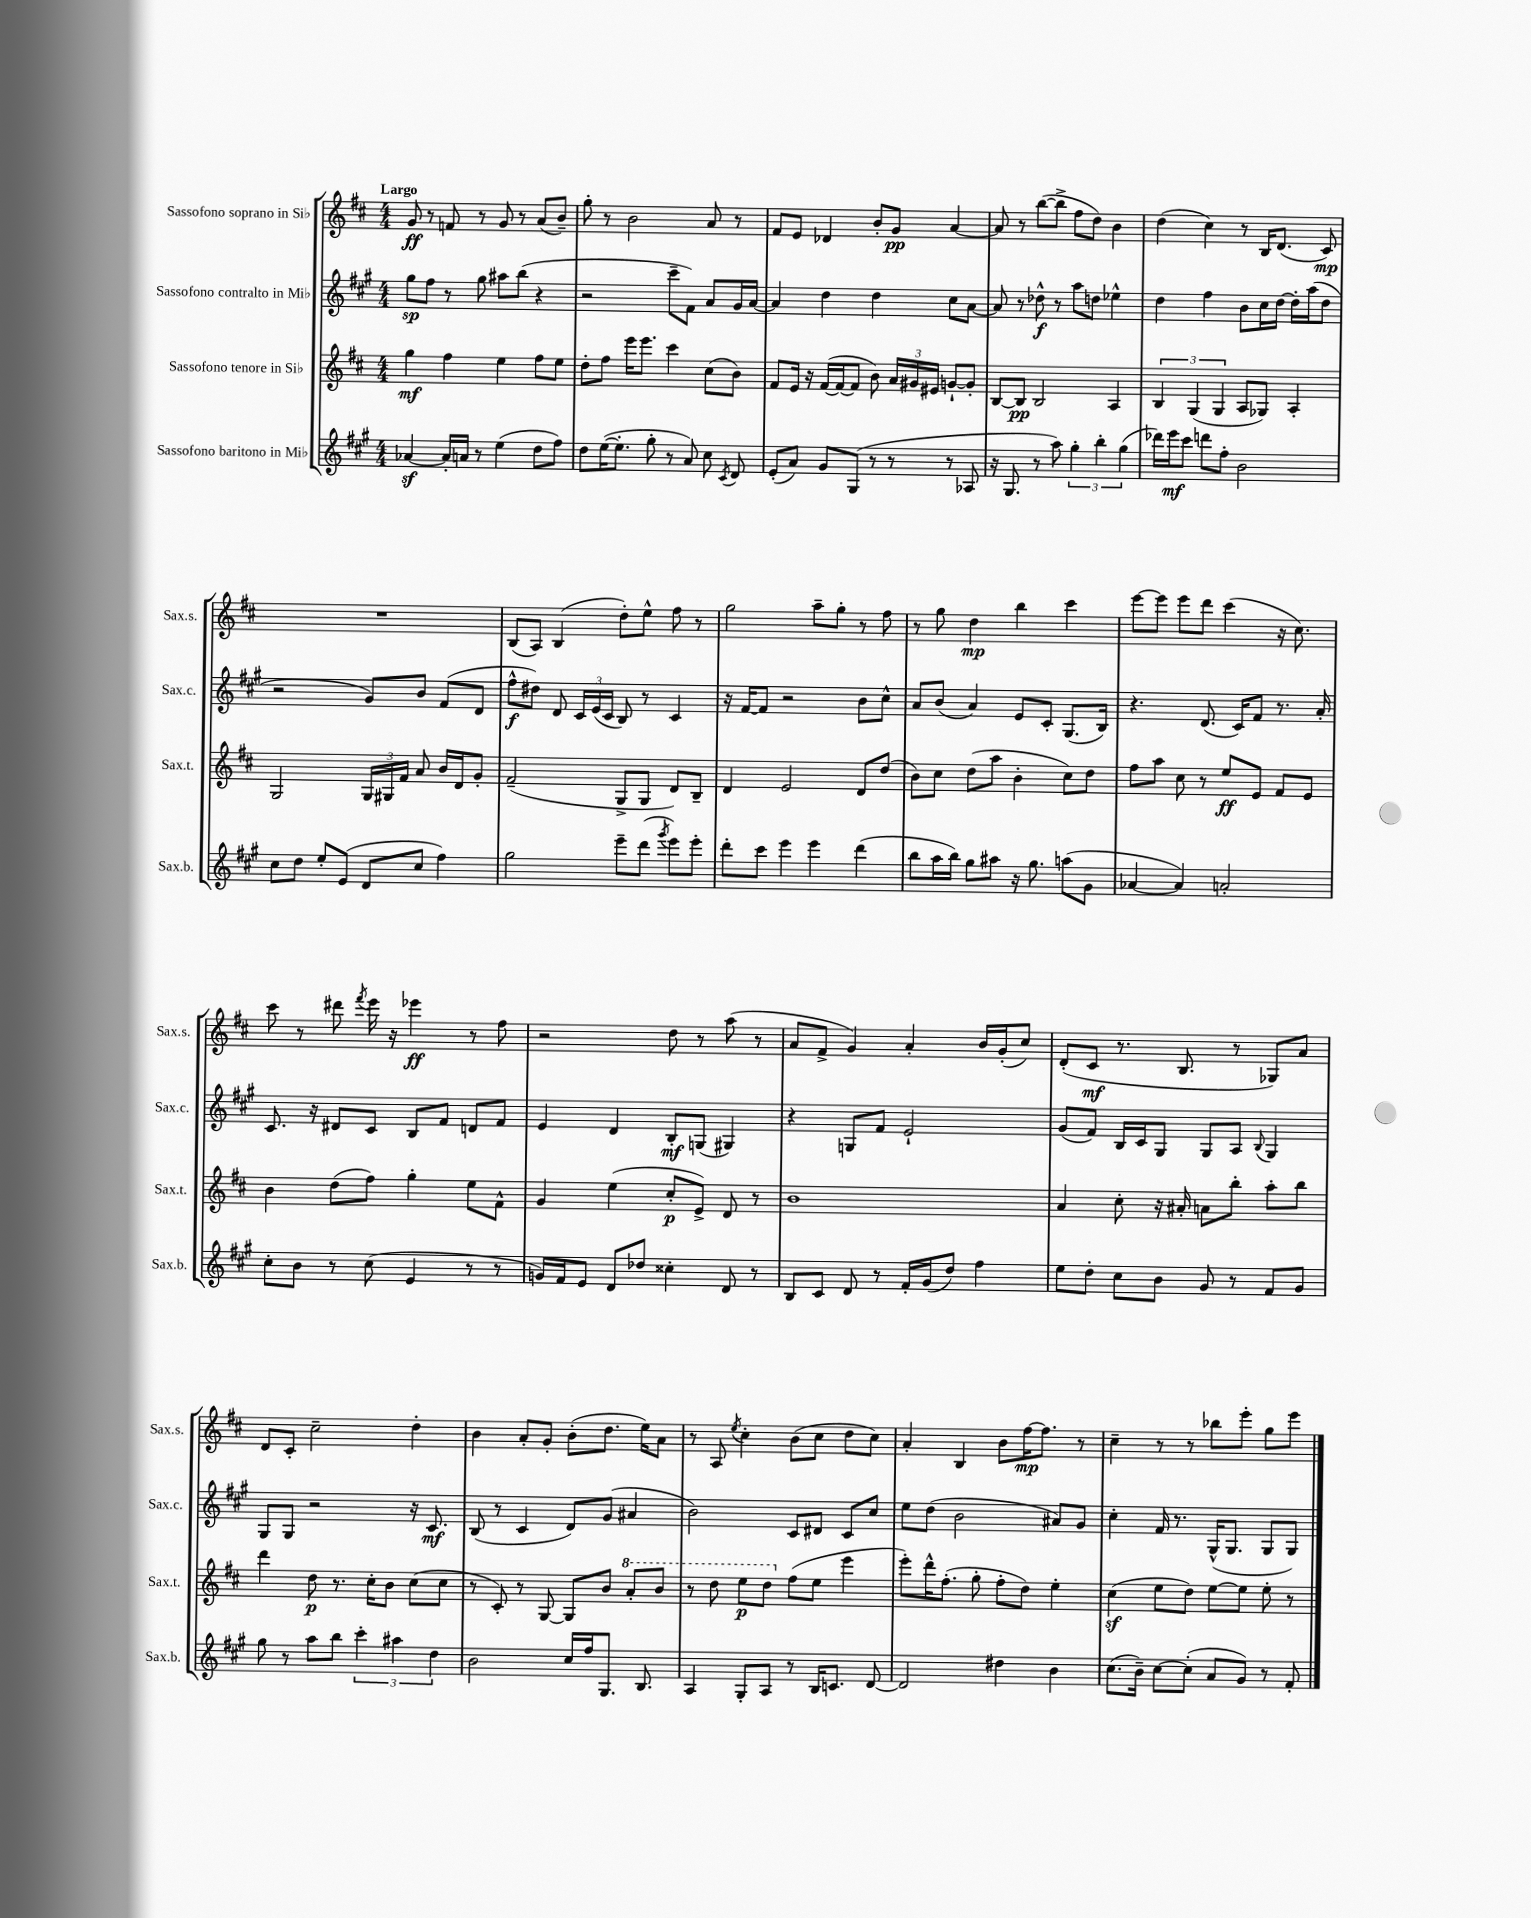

**kern	**dynam	**kern	**dynam	**kern	**dynam	**kern	**dynam
*part4	*part4	*part3	*part3	*part2	*part2	*part1	*part1
*staff4	*staff4	*staff3	*staff3	*staff2	*staff2	*staff1	*staff1
*I"Sassofono baritono in Mi♭	*	*I"Sassofono tenore in Si♭	*	*I"Sassofono contralto in Mi♭	*	*I"Sassofono soprano in Si♭	*
*I'Sax.b.	*	*I'Sax.t.	*	*I'Sax.c.	*	*I'Sax.s.	*
*clefG2	*	*clefG2	*	*clefG2	*	*clefG2	*
*k[f#c#g#]	*	*k[f#c#]	*	*k[f#c#g#]	*	*k[f#c#]	*
*M4/4	*	*M4/4	*	*M4/4	*	*M4/4	*
=1	=1	=1	=1	=1	=1	=1	=1
!	!	!	!	!	!	!LO:TX:a:B:t=Largo	!
[4a-Xz/	.	4gg\	mf	8gg#\L	sp	8g/	ff
.	.	.	.	8ff#\J	.	8r	.
16a-'/LL]	.	4ff#\	.	8r	.	8fn/	.
16an/JJ	.	.	.	.	.	.	.
8r	.	.	.	8gg#\	.	8r	.
(4ee\	.	4ee\	.	8aa#X\L	.	8g/	.
.	.	.	.	(8bb\J	.	8r	.
8dd\L	.	8ff#\L	.	4r	.	(8a/L	.
8ff#\J)	.	8ee\J	.	.	.	8b~/J)	.
=2	=2	=2	=2	=2	=2	=2	=2
8dd\L	.	8dd'\L	.	2r	.	8gg'\	.
([16ee\K	.	8ff#\J	.	.	.	8r	.
8.ee'\J]	.	.	.	.	.	.	.
.	.	16eee\KL	.	.	.	2b\	.
.	.	8.eee\J	.	.	.	.	.
8gg#'\	.	.	.	.	.	.	.
8r	.	4ccc#\	.	8ccc#~\L	.	.	.
8a/)	.	.	.	8f#\J)	.	.	.
8cc#\	.	(8cc#\L	.	8a/L	.	8a/	.
8qc#/	.	.	.	.	.	.	.
8d/	.	8b\J)	.	16g#/L	.	8r	.
.	.	.	.	[16a/JJ	.	.	.
=3	=3	=3	=3	=3	=3	=3	=3
(8e'/L	.	8f#/L	.	4a/]	.	8f#/L	.
8a/J)	.	16e/Jk	.	.	.	8e/J	.
.	.	16r	.	.	.	.	.
8g#/L	.	([16f#/LL	.	4dd\	.	4d-X/	.
.	.	16f#/J_	.	.	.	.	.
(8G#/J	.	8f#/J]	.	.	.	.	.
8r	.	8b\)	.	4dd\	.	8b'/L	.
8r	.	24a/LL	.	.	.	8g/J	pp
.	.	24g#X/	.	.	.	.	.
.	.	24e#X/JJ	.	.	.	.	.
8r	.	[8gn`/L	.	8cc#\L	.	[4a/	.
8A-X/	.	8g'/J]	.	[8a\J	.	.	.
=4	=4	=4	=4	=4	=4	=4	=4
16r	.	[8B/L	.	8a/]	.	8a/]	.
8.G#/	.	.	.	.	.	.	.
.	.	8B/J]	pp	8r	.	8r	.
8r	.	2B/	.	8dd-X^^\	f	([8bb\L	.
8aa\)	.	.	.	8r	.	8bb^\J]	.
6gg#'\	.	.	.	8aa\L	.	8ff#\L	.
.	.	.	.	8ddn\J	.	8dd\J)	.
6bb'\	.	.	.	.	.	.	.
.	.	4A/	.	4ee-X^^\	.	4b\	.
(6gg#\	.	.	.	.	.	.	.
=5	=5	=5	=5	=5	=5	=5	=5
16ddd-X\LL)	.	6B/	.	4dd\	.	(4dd\	.
16eee\J	mf	.	.	.	.	.	.
8ccc#\J	.	.	.	.	.	.	.
.	.	(6G/	.	.	.	.	.
8dddn\L	.	.	.	4ff#\	.	4cc#\)	.
.	.	6G/	.	.	.	.	.
8ff#'\J	.	.	.	.	.	.	.
2b\	.	8A/L	.	8b\L	.	8r	.
.	.	8G-X/J)	.	16cc#\L	.	16B/KL	.
.	.	.	.	[16dd\JJ	.	(8.d/J	.
.	.	4A'/	.	16dd'\LL]	.	.	.
.	.	.	.	(16aa\J	.	.	.
.	.	.	.	8dd\J	.	8c#/)	mp
!!LO:LB:g=z
=6	=6	=6	=6	=6	=6	=6	=6
8cc#\L	.	2G/	.	2r	.	1r	.
8dd\J	.	.	.	.	.	.	.
8ee'/L	.	.	.	.	.	.	.
(8e/J	.	.	.	.	.	.	.
8d/L	.	24G/LL	.	8g#/L)	.	.	.
.	.	24G#X/	.	.	.	.	.
.	.	24f#/JJ	.	.	.	.	.
8cc#/J	.	8a/	.	8b/J	.	.	.
4ff#\)	.	16b/LL	.	(8f#/L	.	.	.
.	.	16d/J	.	.	.	.	.
.	.	8g'/J	.	8d/J	.	.	.
=7	=7	=7	=7	=7	=7	=7	=7
2gg#\	.	(2f#~/	.	8ff#^^\L	f	(8B/L	.
.	.	.	.	8dd#X\J)	.	8A/J)	.
.	.	.	.	8d/	.	(4B/	.
.	.	.	.	24c#/LL	.	.	.
.	.	.	.	(24e/	.	.	.
.	.	.	.	24c#/JJ	.	.	.
8eee~\L	.	8G^/L	.	8B/)	.	8dd'\L)	.
(8ddd\J	.	8G/J	.	8r	.	8ee^^\J	.
8qggg#/	.	.	.	.	.	.	.
8eee\L)	.	8d/L)	.	4c#/	.	8ff#\	.
8eee'\J	.	8B~/J	.	.	.	8r	.
=8	=8	=8	=8	=8	=8	=8	=8
8ddd'\L	.	4d/	.	16r	.	2gg\	.
.	.	.	.	[16f#/KL	.	.	.
8ccc#\J	.	.	.	8f#/J]	.	.	.
4eee\	.	2e/	.	2r	.	.	.
4eee\	.	.	.	.	.	8aa~\L	.
.	.	.	.	.	.	8gg'\J	.
(4ddd\	.	8d/L	.	8b\L	.	8r	.
.	.	(8dd/J	.	8cc#^^\J	.	8ff#\	.
=9	=9	=9	=9	=9	=9	=9	=9
8bb\L	.	8b\L)	.	8a/L	.	8r	.
16aa\L	.	8cc#\J	.	(8b/J	.	8gg\	.
16bb\JJ)	.	.	.	.	.	.	.
8gg#\L	.	(8dd\L	.	4a/)	.	4dd\	mp
8aa#X\J	.	8aa\J	.	.	.	.	.
16r	.	4b'\	.	8e/L	.	4bb\	.
8.gg#\	.	.	.	.	.	.	.
.	.	.	.	8c#'/J	.	.	.
(8aan\L	.	8cc#\L)	.	(8.G#/L	.	4ccc#\	.
8g#\J	.	8dd\J	.	.	.	.	.
.	.	.	.	16B/Jk)	.	.	.
=10	=10	=10	=10	=10	=10	=10	=10
[4a-X/	.	8ff#\L	.	4.r	.	[8eee\L	.
.	.	8aa\J	.	.	.	8eee\J]	.
4a-/])	.	8cc#\	.	.	.	8eee\L	.
.	.	8r	.	(8.d/	.	8ddd\J	.
2an'/	.	8ee/L	ff	.	.	(4ccc#\	.
.	.	.	.	16c#/KL)	.	.	.
.	.	8e/J	.	8f#/J	.	.	.
.	.	8f#/L	.	8.r	.	16r	.
.	.	.	.	.	.	8.cc#\)	.
.	.	8e/J	.	.	.	.	.
.	.	.	.	16a'/	.	.	.
!!LO:LB:g=z
=11	=11	=11	=11	=11	=11	=11	=11
8cc#'\L	.	4b\	.	8.c#/	.	8ccc#\	.
8b\J	.	.	.	.	.	8r	.
.	.	.	.	16r	.	.	.
8r	.	(8dd\L	.	8d#X/L	.	8ddd#X\	.
.	.	.	.	.	.	8qfff#/	.
(8cc#\	.	8ff#\J)	.	8c#/J	.	16eee\	.
.	.	.	.	.	.	16r	.
4e/	.	4gg'\	.	8B/L	.	4eee-X\	ff
.	.	.	.	8f#/J	.	.	.
8r	.	8ee\L	.	8dn/L	.	8r	.
8r	.	8f#^^\J	.	8f#/J	.	8ff#\	.
=12	=12	=12	=12	=12	=12	=12	=12
16gn/LL)	.	4g/	.	4e/	.	2r	.
16f#/J	.	.	.	.	.	.	.
8e/J	.	.	.	.	.	.	.
8d/L	.	(4ee\	.	4d/	.	.	.
8dd-X/J	.	.	.	.	.	.	.
4cc##X'\	.	8cc#'/L	p	8B'/L	mf	8dd\	.
.	.	8e^/J)	.	(8Gn/J	.	8r	.
8d/	.	8d/	.	4G#X/)	.	(8aa\	.
8r	.	8r	.	.	.	8r	.
=13	=13	=13	=13	=13	=13	=13	=13
8B/L	.	1b	.	4r	.	8a/L	.
8c#/J	.	.	.	.	.	8f#^/J	.
8d/	.	.	.	8Gn/L	.	4g/)	.
8r	.	.	.	8f#/J	.	.	.
16f#'/LL	.	.	.	2e`/	.	4a'/	.
(16g#/J	.	.	.	.	.	.	.
8dd/J)	.	.	.	.	.	.	.
4ff#\	.	.	.	.	.	16b/LL	.
.	.	.	.	.	.	(16g'/J	.
.	.	.	.	.	.	8cc#/J)	.
=14	=14	=14	=14	=14	=14	=14	=14
8ee\L	.	4a/	.	(8g#/L	.	(8d'/L	.
8dd'\J	.	.	.	8f#/J)	.	8c#/J	mf
8cc#\L	.	8cc#'\	.	16B/LL	.	8.r	.
.	.	.	.	16c#/J	.	.	.
8b\J	.	16r	.	8G#/J	.	.	.
.	.	16a#X'/	.	.	.	8.B/	.
8g#/	.	8an\L	.	8G#/L	.	.	.
8r	.	8bb'\J	.	8A/J	.	8r	.
.	.	.	.	8qqB/	.	.	.
8f#/L	.	8aa'\L	.	4G#/	.	8G-X/L)	.
8g#/J	.	8bb\J	.	.	.	8a/J	.
!!LO:LB:g=z
=15	=15	=15	=15	=15	=15	=15	=15
8gg#\	.	4ddd\	.	8G#/L	.	8d/L	.
8r	.	.	.	8G#/J	.	8c#'/J	.
8aa\L	.	8dd\	p	2r	.	2cc#~\	.
8bb\J	.	8.r	.	.	.	.	.
6ccc#'\	.	.	.	.	.	.	.
.	.	16cc#'\KL	.	.	.	.	.
.	.	8b\J	.	.	.	.	.
6aa#X\	.	.	.	.	.	.	.
.	.	(8cc#\L	.	16r	.	4dd'\	.
.	.	.	.	8.c#/	mf	.	.
6dd\	.	.	.	.	.	.	.
.	.	8cc#\J	.	.	.	.	.
=16	=16	=16	=16	=16	=16	=16	=16
2b\	.	8r	.	(8B/	.	4b\	.
.	.	8c#'/)	.	8r	.	.	.
.	.	8r	.	4c#/	.	8a'/L	.
.	.	[8G/	.	.	.	8g'/J	.
16cc#/LL	.	8G/L]	.	8d/L)	.	(8b'\L	.
16ff#/J	.	.	.	.	.	.	.
8.G#/J	.	8b/J	.	(8g#/J	.	8.dd\J	.
*	*	*8va	*	*	*	*	*
.	.	8aa'/L	.	4a#X/	.	.	.
8.B/	.	.	.	.	.	16ee\KL)	.
.	.	8bb/J	.	.	.	8a\J	.
=17	=17	=17	=17	=17	=17	=17	=17
4A/	.	8r	.	2b\)	.	8r	.
.	.	8ddd\	.	.	.	8A/	.
.	.	.	.	.	.	8qee/	.
8G#'/L	.	8eee\L	p	.	.	4cc#'\	.
8A/J	.	8ddd\J	.	.	.	.	.
*	*	*X8va	*	*	*	*	*
8r	.	(8ff#\L	.	8c#/L	.	(8b\L	.
16B/KL	.	8ee\J	.	8d#X/J	.	8cc#\J	.
8.cn/J	.	.	.	.	.	.	.
.	.	4eee\	.	8c#/L	.	8dd\L	.
[8d/	.	.	.	8cc#/J	.	8cc#\J)	.
=18	=18	=18	=18	=18	=18	=18	=18
2d/]	.	8eee'\L)	.	8ee\L	.	4a'/	.
.	.	16ddd^^\K	.	(8dd\J	.	.	.
.	.	(8.ff#'\J	.	.	.	.	.
.	.	.	.	2b\	.	4B/	.
.	.	8gg'\	.	.	.	.	.
4dd#X\	.	8ff#'\L	.	.	.	8b\L	.
.	.	8dd\J)	.	.	.	[16ff#\K	mp
.	.	.	.	.	.	8.ff#\J]	.
4b\	.	4ee'\	.	8a#X/L)	.	.	.
.	.	.	.	8g#/J	.	8r	.
=19	=19	=19	=19	=19	=19	=19	=19
(8.cc#\L	.	(4cc#z\	.	4cc#'\	.	4cc#~\	.
16b~\Jk)	.	.	.	.	.	.	.
[8cc#\L	.	8ee\L	.	16f#/	.	8r	.
.	.	.	.	8.r	.	.	.
(8cc#'\J]	.	8dd\J)	.	.	.	8r	.
8a/L	.	[8ee\L	.	(16G#^^/KL	.	8bb-X\L	.
.	.	.	.	8.G#/J	.	.	.
8g#/J)	.	8ee\J]	.	.	.	8eee'\J	.
8r	.	8ee'\	.	8G#/L	.	8gg\L	.
8f#'/	.	8r	.	8G#/J)	.	8eee\J	.
==	==	==	==	==	==	==	==
*-	*-	*-	*-	*-	*-	*-	*-
